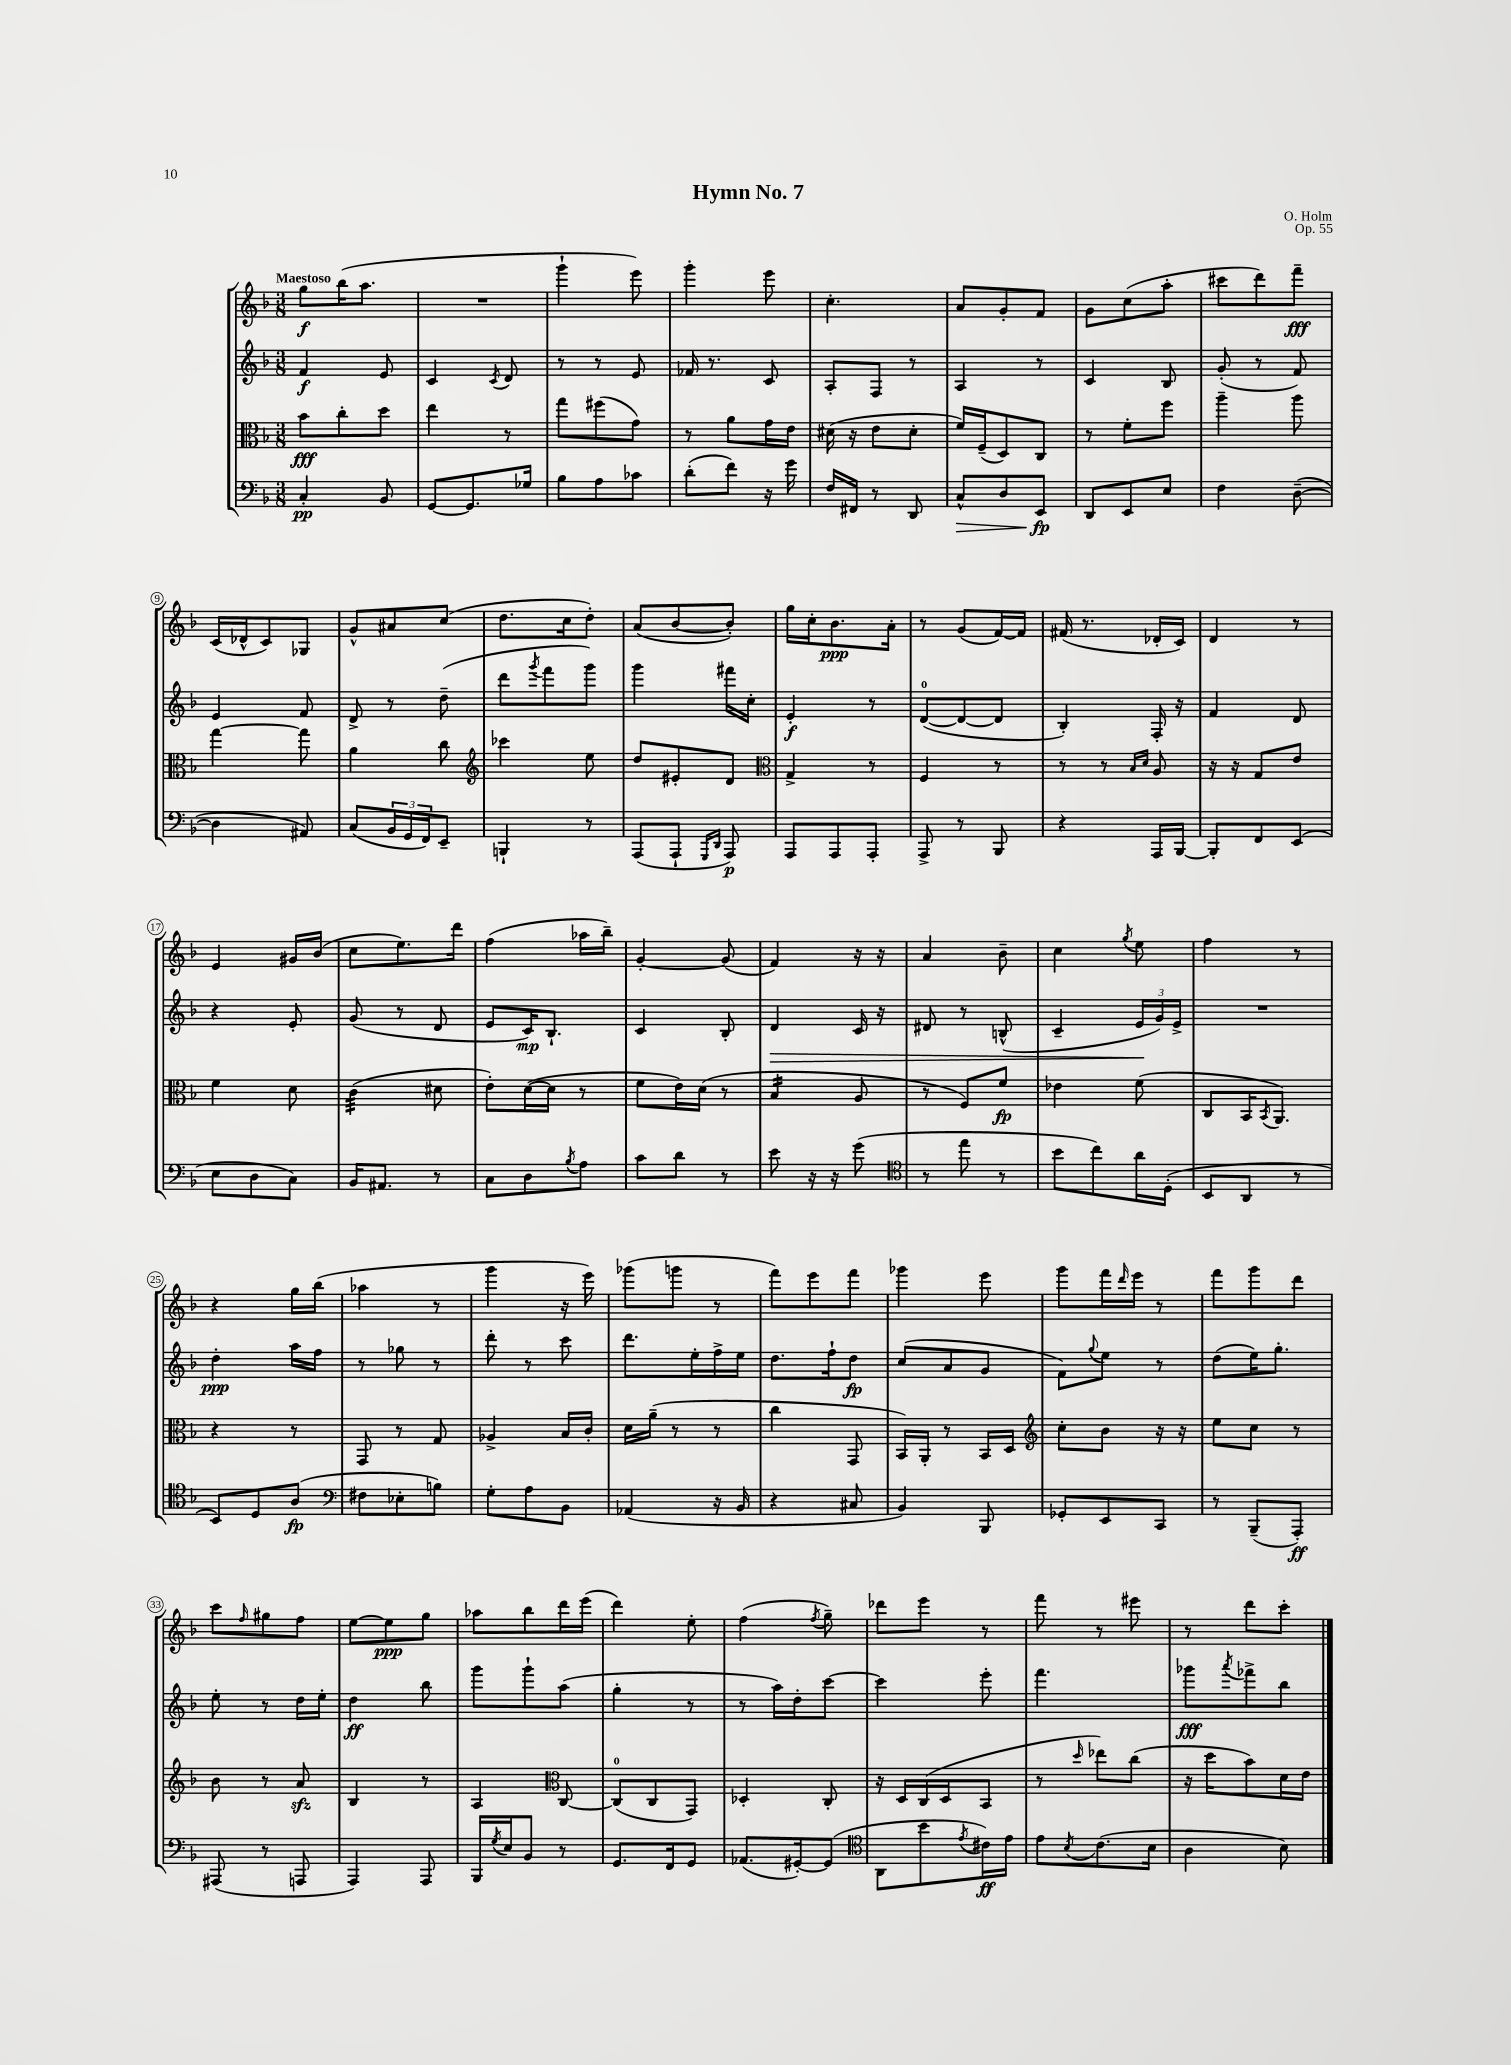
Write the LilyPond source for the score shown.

\header { title = "Hymn No. 7" composer = "O. Holm" opus = "Op. 55" }
<<
\new StaffGroup <<
\new Staff = "s0" {
    \clef treble \key f \major \numericTimeSignature \time 3/8 \tempo "Maestoso"
    g''8\f bes''16( a''8. |
    R4. |
    g'''4-! e'''8) |
    g'''4-. e'''8 |
    c''4.-. |
    a'8 g'8-. f'8 |
    g'8 c''8( a''8-. |
    cis'''8 d'''8) f'''8--\fff |
    c'16( des'16-^ c'8) ges8 |
    g'8-^ ais'8 c''8( |
    d''8. c''16 d''8-.) |
    a'8( bes'8~ bes'8-.) |
    g''16 c''16-. bes'8.\ppp a'16-. |
    r8 g'8( f'16~) f'16 |
    fis'16( r8. des'16-. c'16) |
    d'4 r8 |
    e'4 gis'16 bes'16( |
    c''8 e''8.) d'''16 |
    f''4( aes''16 bes''16--) |
    g'4~-. g'8( |
    f'4) r16 r16 |
    a'4 bes'8-- |
    c''4 \acciaccatura { g''8 } e''8 |
    f''4 r8 |
    r4 g''16 bes''16( |
    aes''4 r8 |
    g'''4 r16 e'''16) |
    ges'''8( g'''8 r8 |
    f'''8) e'''8 f'''8 |
    ges'''4 e'''8 |
    g'''8 f'''16 \grace { d'''16 } e'''16 r8 |
    f'''8 g'''8 d'''8 |
    c'''8 \grace { f''16 } gis''8 f''8 |
    e''8~ e''8\ppp g''8 |
    aes''8 bes''8 d'''16 e'''16( |
    d'''4) e''8-. |
    f''4( \acciaccatura { f''8 } g''8--) |
    des'''8 e'''8 r8 |
    f'''8 r8 eis'''8 |
    r8 d'''8 c'''8-. \bar "|." |
}
\new Staff = "s1" {
    \clef treble \key f \major \numericTimeSignature \time 3/8
    f'4\f e'8 |
    c'4 \acciaccatura { c'8 } d'8 |
    r8 r8 e'8 |
    fes'16 r8. c'8 |
    a8-. f8 r8 |
    a4 r8 |
    c'4 bes8 |
    g'8-.( r8 f'8) |
    e'4 f'8 |
    d'8-> r8 d''8--( |
    d'''8 \acciaccatura { g'''8 } f'''8 g'''8) |
    g'''4 fis'''16 c''16-. |
    e'4-.\f r8 |
    d'8-0~( d'8~ d'8 |
    bes4-.) f16-. r16 |
    f'4 d'8 |
    r4 e'8-. |
    g'8( r8 d'8 |
    e'8 c'16\mp) bes8.-! |
    c'4 bes8-. |
    d'4\> c'16 r16 |
    dis'8 r8 b8-^( |
    c'4-- \tuplet 3/2 { e'16\! g'16) e'16-> } |
    R4. |
    d''4-.\ppp a''16 f''16 |
    r8 ges''8 r8 |
    d'''8-. r8 c'''8 |
    d'''8. e''16-. f''16-> e''16 |
    d''8. f''16-! d''8\fp |
    c''8( a'8 g'8 |
    f'8) \appoggiatura { g''8 } e''8 r8 |
    d''8( e''16) g''8.-. |
    e''8-. r8 d''16 e''16-. |
    d''4\ff bes''8 |
    g'''8 g'''8-! a''8( |
    g''4-. r8 |
    r8 a''16) d''16-. c'''8~ |
    c'''4 e'''8-. |
    f'''4. |
    ges'''8\fff \acciaccatura { a'''8 } fes'''8-> bes''8 \bar "|." |
}
\new Staff = "s2" {
    \clef alto \key f \major \numericTimeSignature \time 3/8
    bes'8\fff c''8-. d''8 |
    e''4 r8 |
    g''8 fis''8( g'8) |
    r8 a'8 g'16 e'16 |
    dis'16( r16 e'8 dis'8-. |
    f'16) f16--( d8) c8 |
    r8 f'8-. f''8 |
    a''4-- a''8 |
    g''4~ g''8 |
    a'4 c''8 |
    \clef treble ces'''4 e''8 |
    d''8 eis'8-. d'8 |
    \clef alto g4-> r8 |
    f4 r8 |
    r8 r8 \grace { bes16 d'16 } a8 |
    r16 r16 g8 e'8 |
    f'4 d'8 |
    c'4:32( dis'8 |
    e'8-.) d'16~( d'16 r8 |
    f'8 e'16) d'16( r8 |
    bes4:16 a8 |
    r8 f8) f'8\fp |
    ees'4 f'8( |
    c8 bes,16 \acciaccatura { bes,8 } a,8.) |
    r4 r8 |
    g,8 r8 g8 |
    aes4-> bes16 c'16-. |
    d'16 a'16--( r8 r8 |
    c''4 g,8 |
    bes,16) a,16-. r8 bes,16 d16 |
    \clef treble c''8-. bes'8 r16 r16 |
    e''8 c''8 r8 |
    bes'8 r8 a'8\sfz |
    bes4 r8 |
    a4 \clef alto c8~ |
    c8-0( c8 g,8) |
    des4-. c8-. |
    r16 d16 c16( d16 bes,8 |
    r8 \grace { d''16 } ees''8) c''8( |
    r16 d''16 bes'8) d'16 e'16 \bar "|." |
}
\new Staff = "s3" {
    \clef bass \key f \major \numericTimeSignature \time 3/8
    c4-.\pp bes,8 |
    g,8~ g,8. ges16 |
    bes8 a8 ces'8 |
    d'8-.( f'8) r16 g'16 |
    f16 fis,16 r8 d,8 |
    c8-^\> d8 e,8\fp\! |
    d,8 e,8 e8 |
    f4 d8~--( |
    d4 ais,8) |
    c8( \tuplet 3/2 { bes,16 g,16 f,16) } e,8-- |
    b,,4-! r8 |
    a,,8( a,,8-! \grace { g,,16 d,16 } a,,8\p) |
    a,,8 a,,8 a,,8-. |
    a,,8-> r8 bes,,8 |
    r4 a,,16 bes,,16~ |
    bes,,8-. f,8 e,8( |
    e8 d8 c8) |
    bes,16 ais,8. r8 |
    c8 d8 \acciaccatura { bes8 } a8 |
    c'8 d'8 r8 |
    e'8 r16 r16 g'8( |
    \clef tenor r8 e''8 r8 |
    bes'8 c''8) a'16 d16-.( |
    bes,8 a,8 r8 |
    bes,8) d8 a8\fp( |
    \clef bass fis8 ees8-. b8) |
    g8-. a8 bes,8 |
    aes,4( r16 bes,16 |
    r4 cis8 |
    bes,4) bes,,8 |
    ges,8-. e,8 c,8 |
    r8 bes,,8--( a,,8-.\ff) |
    ais,,8( r8 a,,8 |
    a,,4) a,,8 |
    bes,,16 \acciaccatura { g8 } e16 bes,8 r8 |
    g,8. f,16 g,8 |
    aes,8.( gis,16~-.) gis,8( |
    \clef tenor a,8 bes'8 \acciaccatura { e'8 } cis'16\ff) e'16 |
    e'8 \acciaccatura { bes8 } c'8.( bes16 |
    a4 bes8) \bar "|." |
}
>>
>>
\layout { \context { \Score \override BarNumber.stencil = #(make-stencil-circler 0.1 0.3 ly:text-interface::print) } }
